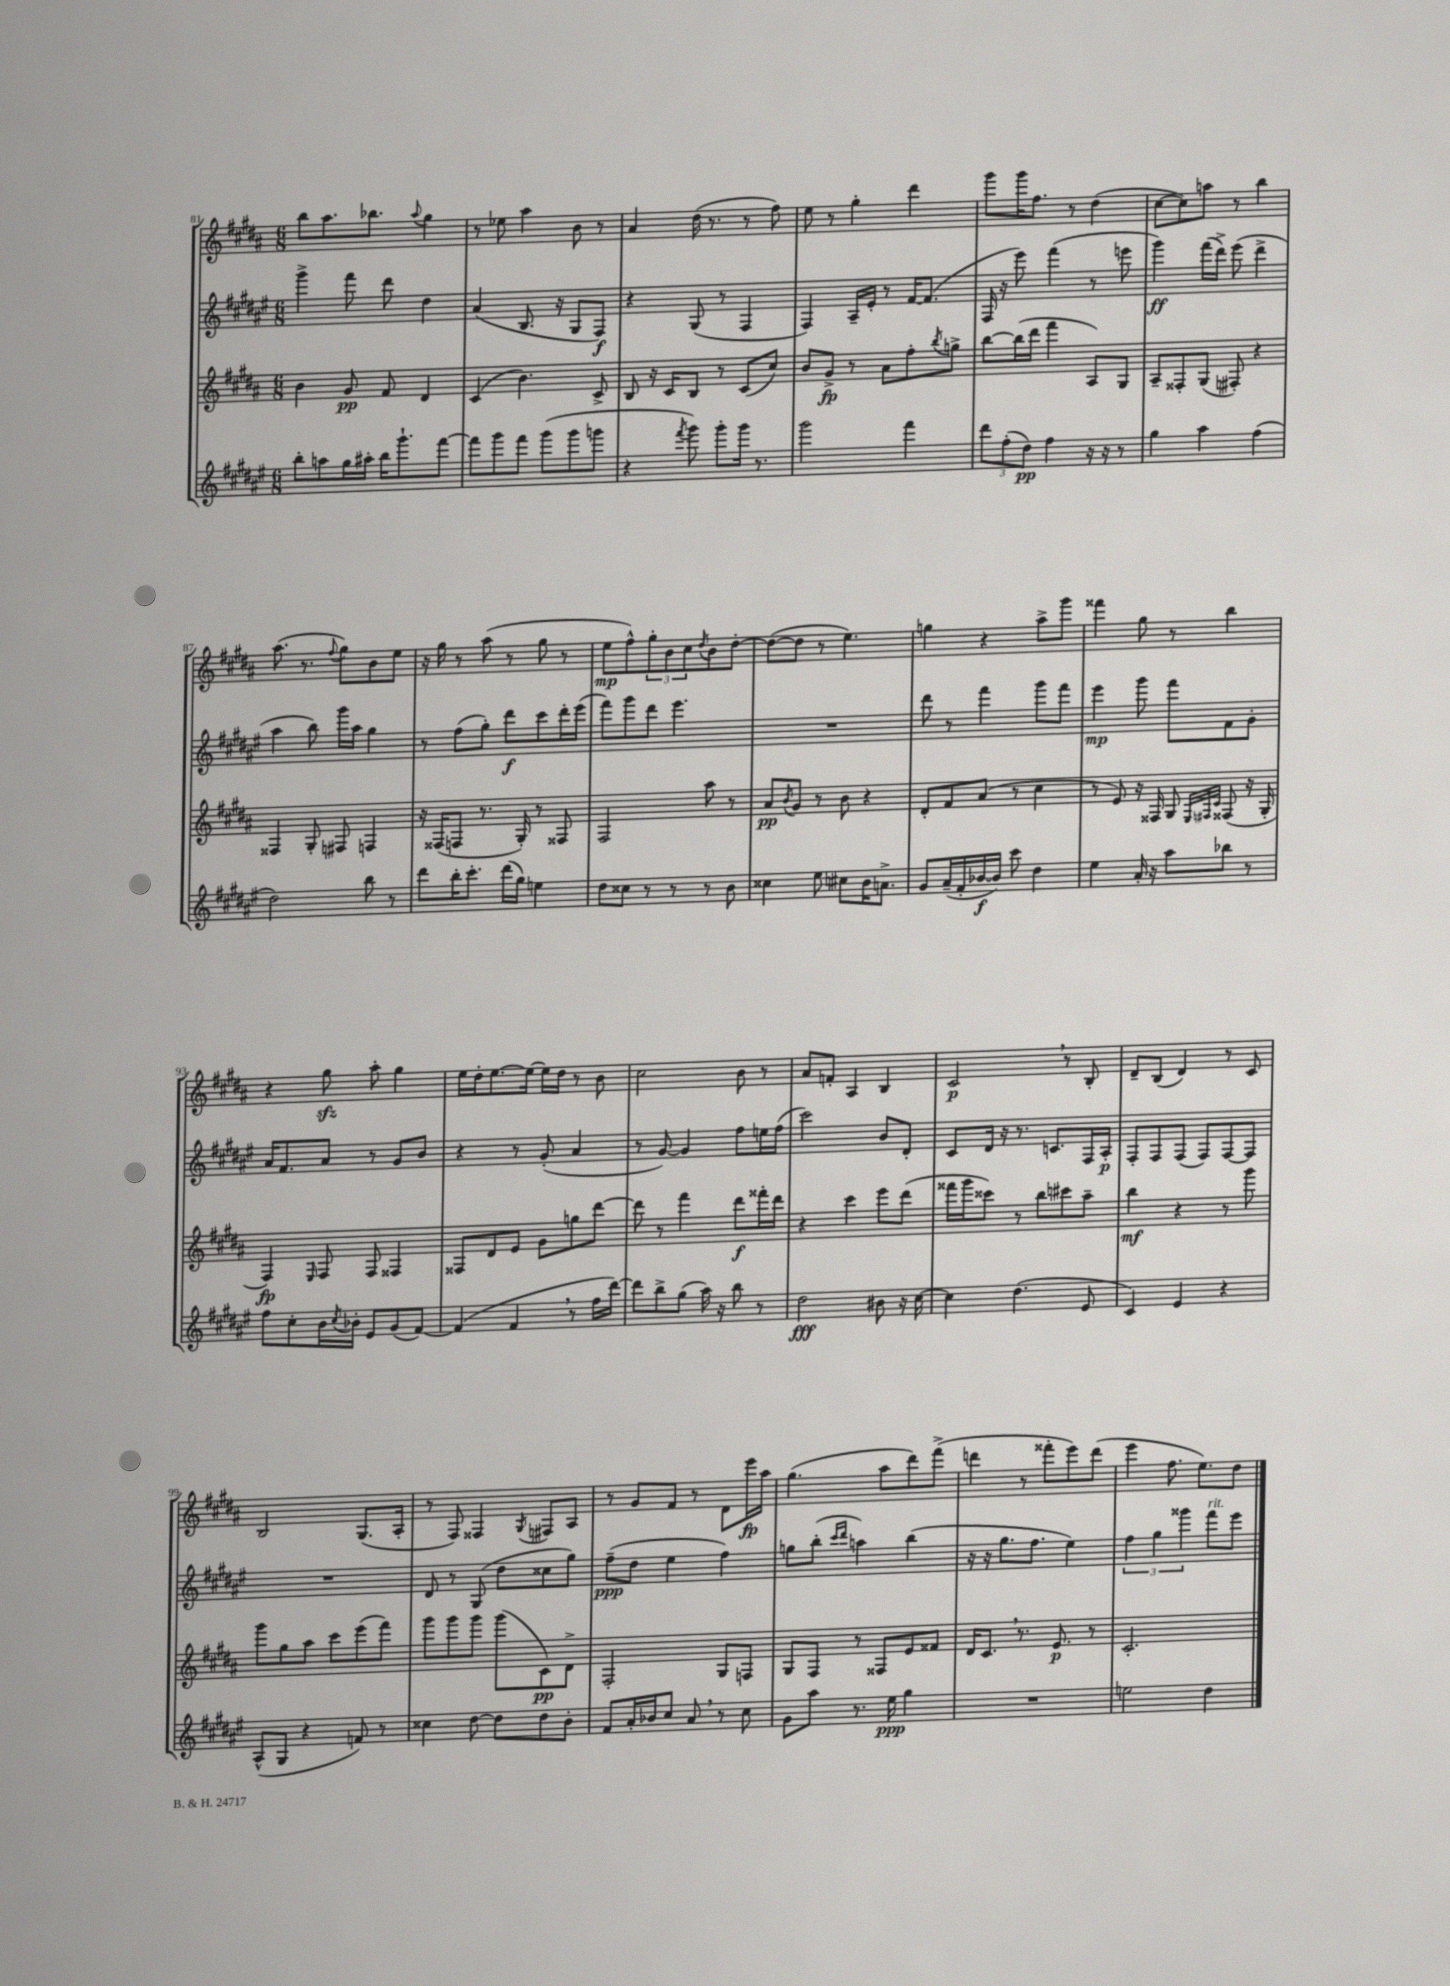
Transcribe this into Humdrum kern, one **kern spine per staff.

**kern	**kern	**kern	**kern
*staff4	*staff3	*staff2	*staff1
*clefG2	*clefG2	*clefG2	*clefG2
*k[f#c#g#d#a#e#]	*k[f#c#g#d#a#]	*k[f#c#g#d#a#e#]	*k[f#c#g#d#a#]
*M6/8	*M6/8	*M6/8	*M6/8
8bb'	4b	4ggg#^	8bb
8aa	.	.	8.aa#
16gg#	8g#	8fff#	.
16aa#'	.	.	8.bb-
16bb	8f#	8ddd#	.
8.ggg#`	.	.	.
.	.	.	8qqaa#
.	4d#	4dd#	4gg#
[8fff#	.	.	.
=	=	=	=
8fff#]	(4c#	(4a#	8r
8ggg#	.	.	8ee-
8fff#	4.b)	8.B	4aa#
(8ggg#	.	.	.
.	.	16r	.
8ggg#	.	8G#	8b
8ggg	8c#^	8F#)	8r
=	=	=	=
4r	8B	4r	4a#
.	16r	.	.
.	16c#	.	.
8qfff#	.	.	.
8ggg#)	8B	(8G#	(16dd#
.	.	.	8.r
8ggg#'	8r	8r	.
16ggg#	(8c#	4F#	8r
8.r	.	.	.
.	8cc#)	.	8ff#)
=	=	=	=
2ggg#	8b	4F#)	8ee
.	8g#^	.	8r
.	8r	16A#~	4gg#'
.	.	16e#'	.
.	8a#	8r	.
4fff#	8ff#'	[16f#	4ddd#
.	.	(8.f#]	.
.	8qbb	.	.
.	8gg^	.	.
=	=	=	=
12ddd#	[8bb	16F#	8ggg#
.	.	16r	.
(12ff#'	.	.	.
.	(16bb]	8eee#)	16ggg#
12dd#)	.	.	.
.	16ddd#	.	8.ff#
4ff#	4fff#	(4fff#	.
.	.	.	8r
16r	8A#)	8r	(4dd#
16r	.	.	.
8r	8G#	8eee	.
=	=	=	=
4gg#	8A#~	4ggg#)	[8cc#
.	8F##'	.	8cc#])
4aa#	(8G#	(16fff#	8aa
.	.	16ddd#^)	.
.	8F#')	(8eee#	8r
(4ff#	4r	4ddd#^	4bb
=	=	=	=
2dd#)	4F##	4aa#	(8.aa#
.	.	.	8.r
.	8G#'	8bb)	.
.	.	.	8qqff#
.	8F#	16ggg#	8gg#)
.	.	16aa#	.
8bb	4F	4gg#	8b
8r	.	.	8ee
=	=	=	=
8ddd#	16r	8r	16r
.	(16F##	.	16gg#
16bb'	8F	(8ff#	8r
8.ccc#'	.	.	.
.	8.r	8gg#')	(8aa#
(16ddd#	.	8ddd#	8r
16gg#)	16G#')	.	.
4ee	8r	8ccc#	8gg#
.	8F##	16ddd#'	8r
.	.	(16eee#	.
=	=	=	=
8dd#	2F#	8fff#)	8ee
8cc##	.	8ggg#	8ff#^^)
8r	.	8ddd#	12gg#'
.	.	.	12b
8r	.	4.eee#	.
.	.	.	12cc#
.	.	.	8qdd#
8r	8aa#	.	8b
8b	8r	.	[8dd#'
=	=	=	=
4cc##	8a#	2.r	(8dd#_
.	8qb	.	.
.	8g#	.	8dd#]
8ee#	8r	.	8r
8cc#	8b	.	4.ee)
16b	4r	.	.
8.a^	.	.	.
=	=	=	=
8g#	8d#'	8ddd#	4gg
(16a#~	8f#	8r	.
16f#'	.	.	.
[16b-	(8a#	4fff#	4r
16b-])	.	.	.
8ccc#	8r	.	.
4dd#	4cc#	8ggg#	8aa#^
.	.	8fff#	8ggg#
=	=	=	=
4ee#	8r	4eee#	4fff##
.	8e)	.	.
16a#'	16r	8ggg#	8gg#
16r	16F##	.	.
8aa#	8G#	8fff#	8r
.	32qqE	.	.
.	32qqF#	.	.
.	32qqc#	.	.
8bb-	(8F##	8f#	4bb
8r	16r	8g#'	.
.	16G#'	.	.
=	=	=	=
8ff#	4F#)	16a#	4r
.	.	8.f#	.
8cc#'	.	.	.
.	16qqE	.	.
16b	8F#	8a#	8gg#
8qcc#	.	.	.
16b-'	.	.	.
8e#	8F#	8r	8aa#'
(8g#	4F##	8g#	4gg#
[8f#)	.	8b	.
=	=	=	=
(4f#]	8F##	4r	16ee
.	.	.	16dd#'
.	8d#	.	[8.ee
4f#	8e	8r	.
.	.	.	16ee_
.	8g#	(8g#'	16ee]
.	.	.	16dd#
8r	8gg	4a#	8r
16ff#	[8ddd#	.	8b
[16ddd#)	.	.	.
=	=	=	=
8ddd#]	8ddd#]	8r	2cc#
8bb^	8r	[8g#)	.
(8gg#	4fff#	4g#]	.
16aa#)	.	.	.
16r	.	.	.
8bb	8ddd#	8ff#	8b
8r	16fff##'	16ee	8r
.	16ddd#	(16ff#	.
=	=	=	=
2dd#	4r	2ccc#)	8a#
.	.	.	8f'
.	4ccc#	.	4A#
8b#	8eee	8b	4B
16r	(8ddd#	8d#'	.
[16cc#	.	.	.
=	=	=	=
4cc#]	16fff##	8c#	2c#
.	16ggg#	.	.
.	8ccc##)	16d#	.
.	.	16r	.
(4.dd#	8r	8.r	.
.	8bb	.	.
.	.	8.c	.
.	8ccc#	.	8r
8e#	8aa#~	16F#	8B'
.	.	16A#'	.
=	=	=	=
4c#)	4bb	8F#'	8d#~
.	.	8F#	(8B
4e#	4r	(8F#	4d#)
.	.	8F#)	.
4r	8r	[8F#	8r
.	8ggg#	8F#]	8c#
=	=	=	=
(8A#^^	8ggg#	2.r	2B
8G#	8gg#	.	.
4r	8aa#	.	.
.	8ccc#	.	.
8f)	(8eee	.	(8.G#
8r	8fff#)	.	.
.	.	.	16A#'
=	=	=	=
4cc##	8ggg#	8d#	8r
.	8ggg#	8r	8F#)
[8dd#	8ggg#	(8G#	4F##
8dd#]	(8ggg#	8dd#	.
.	.	.	8qG#
8dd#	8c#)	8cc##	8F#
8b'	8d#^	8gg#)	8A#
=	=	=	=
8f#	2F#'	(8ff#~	8r
16a#'	.	8dd#	8g#
16b-	.	.	.
8cc#	.	4ee#	8f#
8a#	.	.	8r
8r	8G#	4ff#)	8d#
8cc#	8F	.	16eee
.	.	.	16aa#
=	=	=	=
8g#	8G#	8gg	(4.gg#
8aa#	8F#	(8bb'	.
.	.	16qqccc#	.
.	.	16qqddd#	.
8.r	8r	4aa)	.
.	8F##	.	8aa#
16ee#	.	.	.
4gg#	8e	(4bb	8ddd#)
.	8f##	.	(8fff#^
=	=	=	=
2.r	16d#	16r	4ddd
.	8.c#	16r	.
.	.	8.gg#	.
.	8.r	.	8r
.	.	8.ff#	.
.	.	.	8fff##'
.	8.e	.	.
.	.	4ee#)	8eee)
.	8r	.	(8ddd
=	=	=	=
2ee	2.c#'	6ff#	4eee
.	.	6gg#	.
.	.	.	8.ff#
.	.	6ggg##	.
.	.	.	8.ee)
4dd#	.	8fff#	.
.	.	8eee#	8dd#
==	==	==	==
*-	*-	*-	*-
